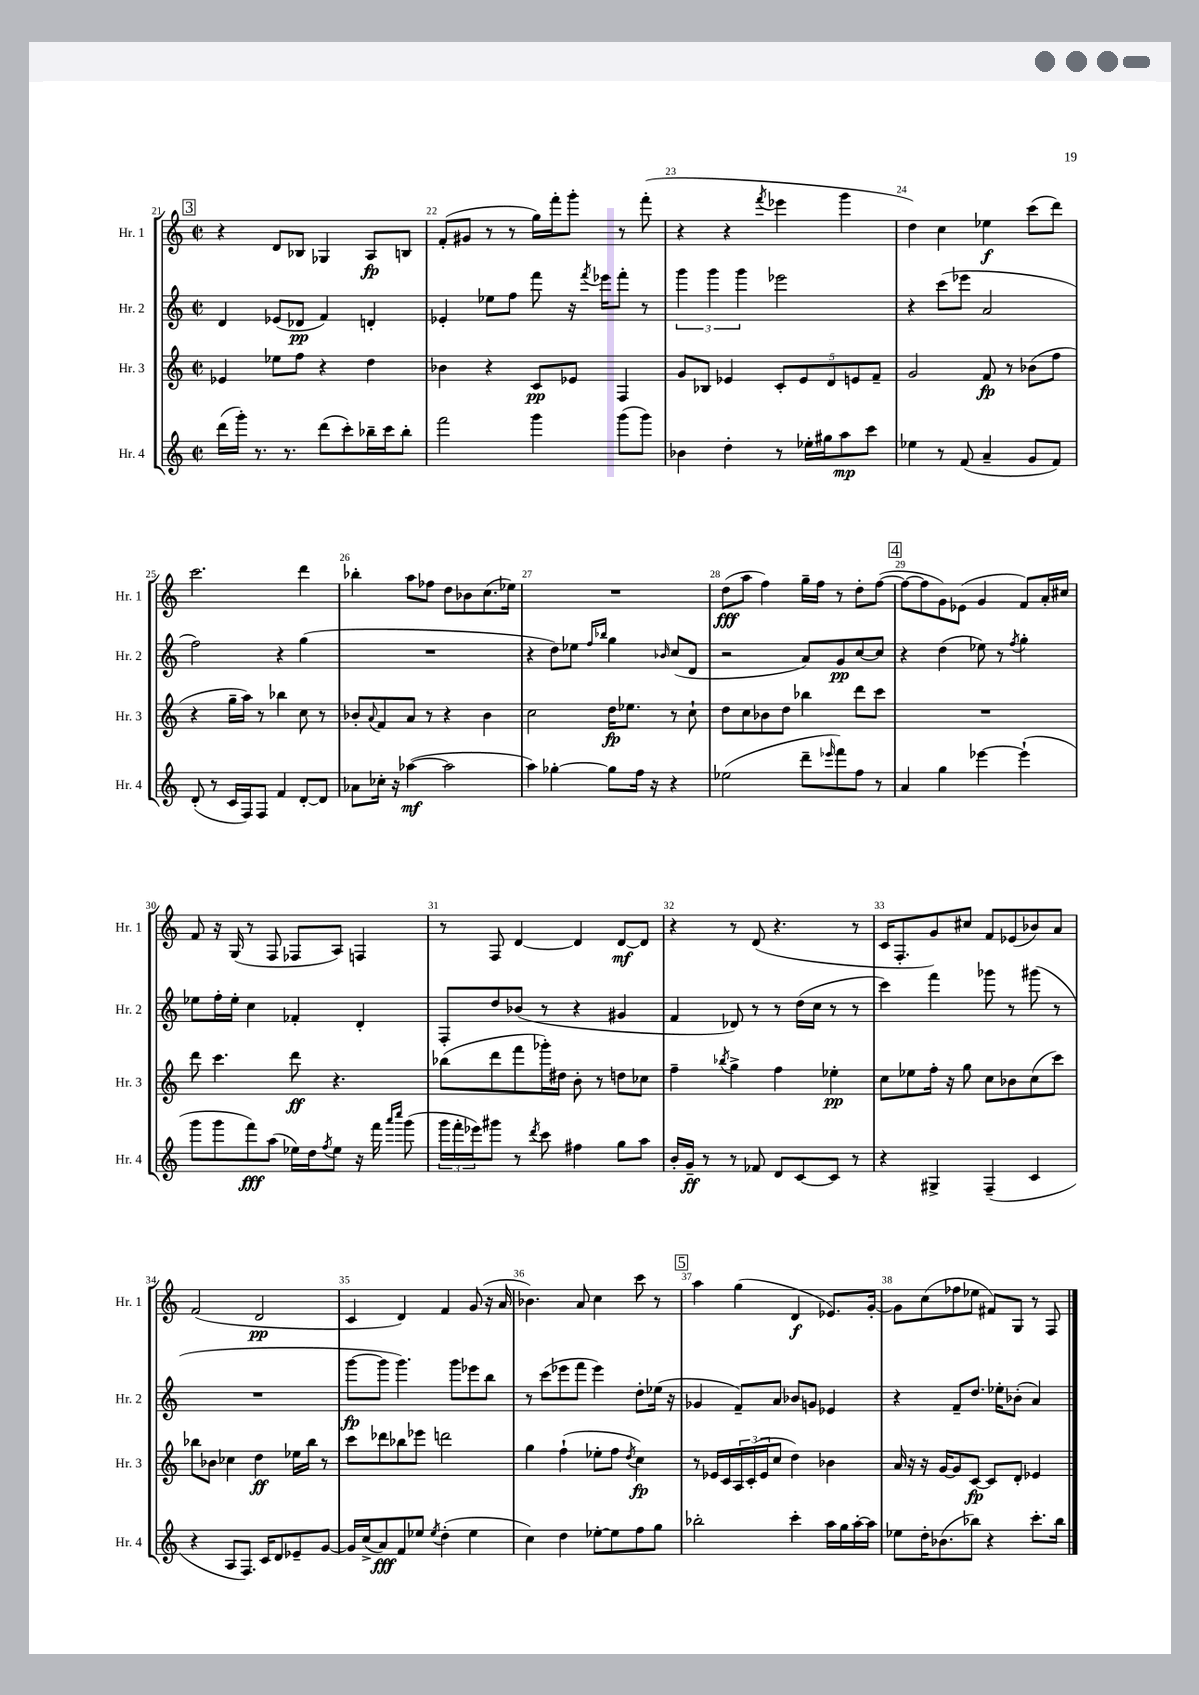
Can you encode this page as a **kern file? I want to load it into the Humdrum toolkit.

**kern	**dynam	**kern	**dynam	**kern	**dynam	**kern	**dynam
*part4	*part4	*part3	*part3	*part2	*part2	*part1	*part1
*staff4	*staff4	*staff3	*staff3	*staff2	*staff2	*staff1	*staff1
*I"Hr. 4	*	*I"Hr. 3	*	*I"Hr. 2	*	*I"Hr. 1	*
*I'Hr. 4	*	*I'Hr. 3	*	*I'Hr. 2	*	*I'Hr. 1	*
*clefG2	*	*clefG2	*	*clefG2	*	*clefG2	*
*k[]	*	*k[]	*	*k[]	*	*k[]	*
*M2/2	*	*M2/2	*	*M2/2	*	*M2/2	*
*met(c|)	*	*met(c|)	*	*met(c|)	*	*met(c|)	*
!!LO:REH:place=s1:t=3
=21	=21	=21	=21	=21	=21	=21	=21
(16ddd\LL	.	4e-X/	.	4d/	.	4r	.
16ggg'\JJ)	.	.	.	.	.	.	.
8.r	.	.	.	.	.	.	.
.	.	8ee-X\L	.	(8e-X/L	.	8d/L	.
8.r	.	.	.	.	.	.	.
.	.	8ff\J	.	8d-X/J	pp	8B-X/J	.
(8ddd\L	.	4r	.	4f/)	.	4G-X/	.
8ccc'\)	.	.	.	.	.	.	.
16bb-X~\L	.	4dd\	.	4dn'/	.	8A/L	fp
16ccc\J	.	.	.	.	.	.	.
8bb-'\J	.	.	.	.	.	8Bn/J	.
=22	=22	=22	=22	=22	=22	=22	=22
2fff\	.	4b-X\	.	4e-X'/	.	(8f'/L	.
.	.	.	.	.	.	8g#X/J	.
.	.	4r	.	8ee-X\L	.	8r	.
.	.	.	.	8ff\J	.	8r	.
4ggg\	.	8c/L	pp	8fff\	.	16gg\LL)	.
.	.	.	.	.	.	16fff'\J	.
.	.	8e-X/J	.	16r	.	8ggg'\J	.
.	.	.	.	8qfff/	.	.	.
.	.	.	.	16eee-X\KL	.	.	.
(8ggg\L	.	4F/	.	8fff'\J	.	8r	.
8ggg\J)	.	.	.	8r	.	(8fff'\	.
=23	=23	=23	=23	=23	=23	=23	=23
4b-X\	.	8g/L	.	6ggg\	.	4r	.
.	.	8B-X/J	.	.	.	.	.
.	.	.	.	6ggg\	.	.	.
4dd'\	.	4e-X/	.	.	.	4r	.
.	.	.	.	6ggg\	.	.	.
.	.	.	.	.	.	8qfff/	.
8r	.	10c'/L	.	2eee-X\	.	4eee-X\	.
.	.	10e-/	.	.	.	.	.
16ee-X'\LL	.	.	.	.	.	.	.
16gg#X\J	.	.	.	.	.	.	.
.	.	10d/	.	.	.	.	.
8aa\	mp	.	.	.	.	4ggg\	.
.	.	10en/	.	.	.	.	.
8ccc\J	.	.	.	.	.	.	.
.	.	10f~/J	.	.	.	.	.
=24	=24	=24	=24	=24	=24	=24	=24
4ee-X\	.	2g/	.	4r	.	4dd\)	.
8r	.	.	.	(8ccc\L	.	4cc\	.
(8f/	.	.	.	8eee-X\J	.	.	.
4a~/	.	8f/	fp	2a/	.	4ee-X\	f
.	.	8r	.	.	.	.	.
8g/L	.	(8b-X\L	.	.	.	(8ccc\L	.
8f/J)	.	8ff\J	.	.	.	8ddd\J)	.
!!LO:LB:g=z
=25	=25	=25	=25	=25	=25	=25	=25
(8d'/	.	4r	.	2ff\)	.	2.ccc\	.
8r	.	.	.	.	.	.	.
16c/LL	.	16gg~\LL	.	.	.	.	.
16F/J)	.	16aa\JJ)	.	.	.	.	.
8F/J	.	8r	.	.	.	.	.
4f/	.	4bb-X\	.	4r	.	.	.
[8d'/L	.	8cc\	.	(4gg\	.	4ddd\	.
8d/J]	.	8r	.	.	.	.	.
=26	=26	=26	=26	=26	=26	=26	=26
8a-X\L	.	8b-X'/L	.	1r	.	4bb-X'\	.
.	.	8qqa/	.	.	.	.	.
16cc-X'\Jk	.	8f/	.	.	.	.	.
16r	.	.	.	.	.	.	.
([4aa-X\	mf	8a/J	.	.	.	8aa\L	.
.	.	8r	.	.	.	8ff-X\J	.
2aa-\]	.	4r	.	.	.	8dd\L	.
.	.	.	.	.	.	8b-X\	.
.	.	4b-\	.	.	.	(8.cc\	.
.	.	.	.	.	.	16ee-X\Jk)	.
=27	=27	=27	=27	=27	=27	=27	=27
4aa\)	.	2cc\	.	4r	.	1r	.
[4gg-X'\	.	.	.	8dd\L)	.	.	.
.	.	.	.	8ee-X\J	.	.	.
.	.	.	.	16qqff/LL	.	.	.
.	.	.	.	16qqbb-X/JJ	.	.	.
8gg-\L]	.	16dd\KL	fp	4gg\	.	.	.
.	.	8.ee-X\J	.	.	.	.	.
16ff\Jk	.	.	.	.	.	.	.
16r	.	.	.	.	.	.	.
.	.	.	.	16qqb-X/	.	.	.
4r	.	8r	.	(8cc/L	.	.	.
.	.	8cc`\	.	8d/J	.	.	.
=28	=28	=28	=28	=28	=28	=28	=28
(2ee-X\	.	8dd\L	.	2r	.	(8dd\L	fff
.	.	8cc\	.	.	.	8aa\J	.
.	.	8b-X\	.	.	.	4ff\)	.
.	.	8dd\J	.	.	.	.	.
8ddd~\L	.	4bb-X\	.	8a/L)	.	16gg~\LL	.
.	.	.	.	.	.	16ff\JJ	.
16qqeee-X/	.	.	.	.	.	.	.
8fff\)	.	.	.	8g/	pp	8r	.
8ff\J	.	8ddd\L	.	[8cc/	.	8dd'\L	.
8r	.	8ccc\J	.	8cc/J]	.	([8ff\J	.
!!LO:REH:place=s1:t=4
=29	=29	=29	=29	=29	=29	=29	=29
4a/	.	1r	.	4r	.	8ff\L_	.
.	.	.	.	.	.	8ff\]	.
4gg\	.	.	.	(4dd\	.	8g\)	.
.	.	.	.	.	.	(8e-X\J	.
[4eee-X\	.	.	.	8ee-X\)	.	4g/	.
.	.	.	.	8r	.	.	.
.	.	.	.	8qff/	.	.	.
(4eee-`\]	.	.	.	4gg'\	.	8f/L)	.
.	.	.	.	.	.	16a'/L	.
.	.	.	.	.	.	16cc#X/JJ	.
!!LO:LB:g=z
=30	=30	=30	=30	=30	=30	=30	=30
8ggg\L	.	8ddd\	.	8ee-X\L	.	8f/	.
8ggg\	.	4.ccc\	.	16ff'\L	.	16r	.
.	.	.	.	16ee-'\JJ	.	(16G/	.
8fff\)	fff	.	.	4cc\	.	8r	.
(8aa\J	.	.	.	.	.	8F/	.
16ee-X\LL)	.	8ddd\	ff	4f-X'/	.	8F-X/L	.
16dd\J	.	.	.	.	.	.	.
8qff/	.	.	.	.	.	.	.
8ee-\J	.	4.r	.	.	.	8A/J)	.
16r	.	.	.	4d'/	.	4Fn/	.
16fff\	.	.	.	.	.	.	.
16qqaaa/LL	.	.	.	.	.	.	.
16qqcccc/JJ	.	.	.	.	.	.	.
(8ggg\	.	.	.	.	.	.	.
=31	=31	=31	=31	=31	=31	=31	=31
24ggg\LL	.	(8bb-X\L	.	8F'/L	.	8r	.
24fff'\	.	.	.	.	.	.	.
24eee-X\J)	.	.	.	.	.	.	.
8ggg#X\J	.	8ddd\	.	8dd/	.	8F/	.
8r	.	8fff\	.	(8b-X/J	.	[4d/	.
8qddd/	.	.	.	.	.	.	.
8ccc\	.	16ggg-X'\L)	.	8r	.	.	.
.	.	16dd#X\JJ	.	.	.	.	.
4ff#X\	.	8b'\	.	4r	.	4d/]	.
.	.	8r	.	.	.	.	.
8gg\L	.	8ddn\L	.	4g#X/	.	[8d/L	mf
8aa\J	.	8cc-X\J	.	.	.	8d/J]	.
=32	=32	=32	=32	=32	=32	=32	=32
16b'/LL	.	4ff~\	.	4f/	.	4r	.
16g~/JJ	ff	.	.	.	.	.	.
8r	.	.	.	.	.	.	.
.	.	8qbb-X/	.	.	.	.	.
8r	.	4gg^\	.	8d-X/)	.	8r	.
8f-X/	.	.	.	8r	.	(8d/	.
8d/L	.	4ff\	.	8r	.	4.r	.
[8c/	.	.	.	(16dd\LL	.	.	.
.	.	.	.	16cc\JJ	.	.	.
8c/J]	.	4ee-X'\	pp	8r	.	.	.
8r	.	.	.	8r	.	8r	.
=33	=33	=33	=33	=33	=33	=33	=33
4r	.	8cc\L	.	4ccc\)	.	16c/KL	.
.	.	.	.	.	.	8.F'/	.
.	.	8ee-X\	.	.	.	.	.
4G#X^/	.	16ff'\Jk	.	4fff\	.	8g/)	.
.	.	16r	.	.	.	.	.
.	.	8gg\	.	.	.	8cc#X/J	.
(4F~/	.	8cc\L	.	8ggg-X\	.	8f/L	.
.	.	8b-X\	.	8r	.	(8e-X/	.
4c/	.	(8cc\	.	(8ggg#X\	.	8b-X/)	.
.	.	8ccc\J)	.	8r	.	8a/J	.
!!LO:LB:g=z
=34	=34	=34	=34	=34	=34	=34	=34
4r	.	8bb-X\L	.	1r	.	(2f/	.
.	.	8b-X\J	.	.	.	.	.
8A/L	.	4cc-X\	.	.	.	.	.
8.F/J)	.	.	.	.	.	.	.
.	.	4dd\	ff	.	.	2d/	pp
16c/KL	.	.	.	.	.	.	.
8d/	.	.	.	.	.	.	.
8e-X~/	.	16ee-X\LL	.	.	.	.	.
.	.	16bb-\JJ	.	.	.	.	.
[8g/J	.	8r	.	.	.	.	.
=35	=35	=35	=35	=35	=35	=35	=35
16g/LL]	.	8ccc\L	.	[8ggg\L	fp	4c/	.
(16cc^/J	.	.	.	.	.	.	.
8a/)	fff	8ddd-X\	.	8ggg\J]	.	.	.
8f/	.	8bb-X\	.	4.ggg\)	.	4d/)	.
8ee-X/J	.	8eee-X\J	.	.	.	.	.
8qee-/	.	.	.	.	.	.	.
(4dd'\	.	2dddn\	.	.	.	4f/	.
.	.	.	.	8ggg\L	.	.	.
4ee-\	.	.	.	8eee-X\	.	(8g/	.
.	.	.	.	8bb\J	.	16r	.
.	.	.	.	.	.	16a/	.
=36	=36	=36	=36	=36	=36	=36	=36
4cc\)	.	4gg\	.	8r	.	4.b-X\)	.
.	.	.	.	(8ccc\L	.	.	.
4dd\	.	(4ff`\	.	8eee-X\	.	.	.
.	.	.	.	8fff\J	.	8a/	.
[8ee-X'\L	.	8ee-X'\L	.	4eee-\)	.	4cc\	.
8ee-\]	.	8ff\J	.	.	.	.	.
.	.	8qdd/	.	.	.	.	.
8ff\	.	4cc\)	fp	8dd'\L	.	8ccc\	.
8gg\J	.	.	.	(16ee-X\Jk	.	8r	.
.	.	.	.	16r	.	.	.
!!LO:REH:place=s1:t=5
=37	=37	=37	=37	=37	=37	=37	=37
2bb-X'\	.	8r	.	4g-X/	.	4aa\	.
.	.	16e-X/LL	.	.	.	.	.
.	.	16c/	.	.	.	.	.
.	.	24A/	.	8f~/L)	.	(4gg\	.
.	.	(24c'/	.	.	.	.	.
.	.	24e-/J	.	.	.	.	.
.	.	8cc/J	.	8a/J	.	.	.
4ccc'\	.	4dd\)	.	8b-X/L	.	4d/	f
.	.	.	.	8gn/J	.	.	.
16aa\LL	.	4b-X\	.	4e-X/	.	8.e-X/L)	.
16gg\	.	.	.	.	.	.	.
[16aa'\	.	.	.	.	.	.	.
16aa\JJ]	.	.	.	.	.	[16g'/Jk	.
=38	=38	=38	=38	=38	=38	=38	=38
8ee-X\L	.	16a/	.	4r	.	8g\L]	.
.	.	16r	.	.	.	.	.
16dd'\K	.	16r	.	.	.	(8cc\	.
(8.b-X\	.	[16g/KL	.	.	.	.	.
.	.	8g/]	.	8f~/L	.	8ff-X\	.
8bb-X\J)	.	[8c/J	fp	8.dd/J	.	8ee-X\J	.
4r	.	8c/L]	.	.	.	8f#X/L)	.
.	.	.	.	16ee-X'\KL	.	.	.
.	.	8d'/J	.	(8b-X'\J	.	8G/J	.
8.ccc'\L	.	4e-X/	.	4a/)	.	8r	.
.	.	.	.	.	.	8F/	.
16bb-\Jk	.	.	.	.	.	.	.
==	==	==	==	==	==	==	==
*-	*-	*-	*-	*-	*-	*-	*-
